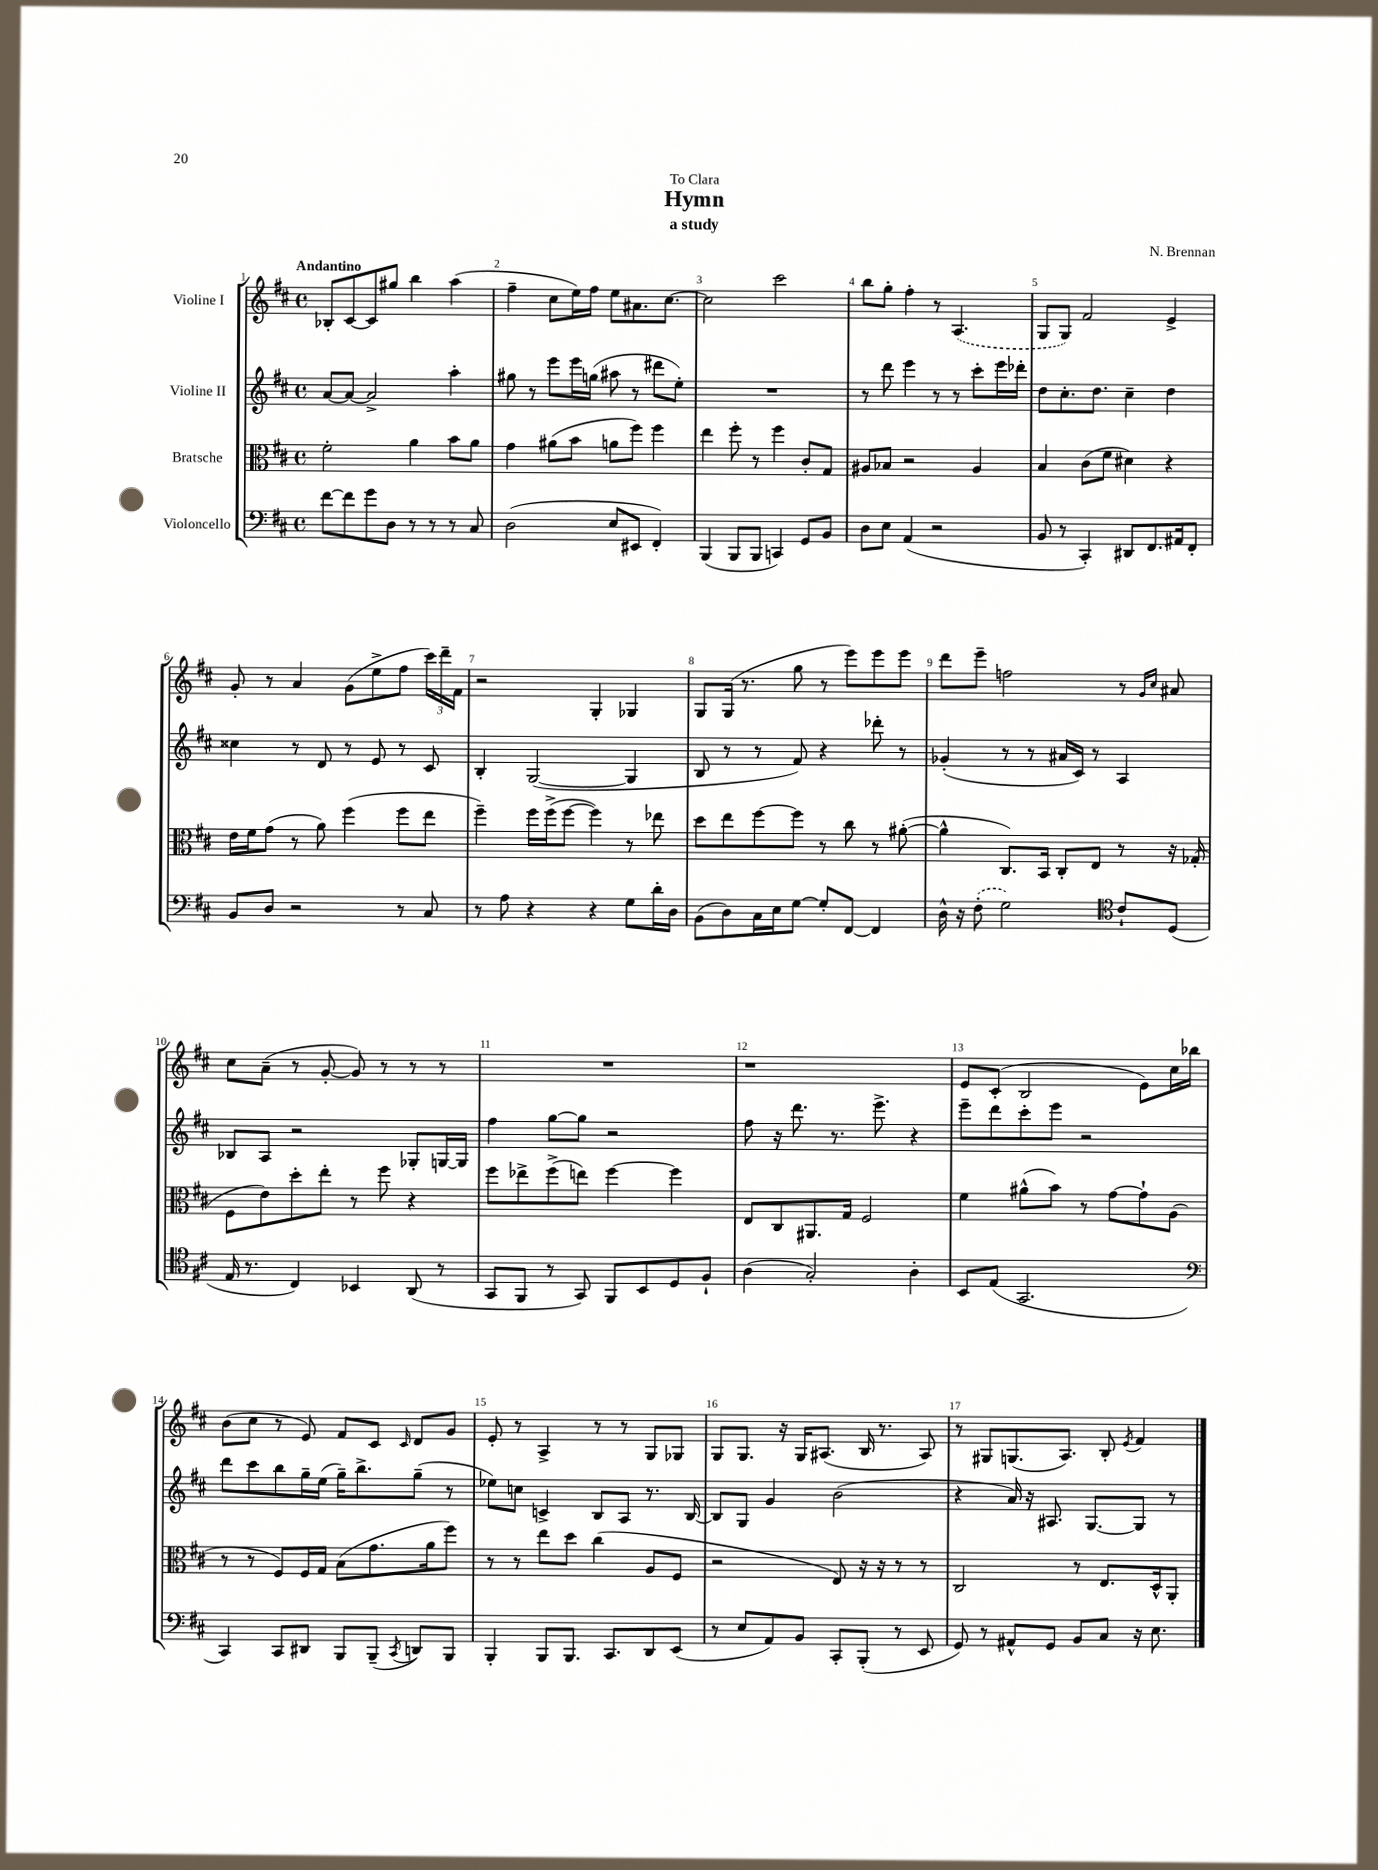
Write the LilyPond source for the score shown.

\header { title = "Hymn" composer = "N. Brennan" subtitle = "a study" dedication = "To Clara" }
<<
\new StaffGroup <<
\new Staff = "s0" \with { instrumentName = "Violine I" } {
    \clef treble \key d \major \defaultTimeSignature \time 4/4 \tempo "Andantino"
    \autoBeamOff bes8[-. cis'8~ cis'8 gis''8] b''4 a''4( |
    fis''4-- cis''8[ e''16) fis''16] e''8[ ais'8. cis''8.]~ |
    cis''2 cis'''2 |
    b''8[ g''8]-. fis''4-. r8 \once \slurDashed a4.( |
    g8[ g8]) fis'2 e'4-> |
    g'8-. r8 a'4 g'8[( e''8-> fis''8] \tuplet 3/2 { cis'''16[) d'''16-- fis'16] } |
    r2 g4-. ges4 |
    g8[ g16]( r8. g''8 r8 e'''8[) e'''8 e'''8] |
    d'''8[ e'''8]-- f''2 r8 \grace { g'16[ cis''16] } ais'8 |
    cis''8[ a'8]--( r8 g'8~-. g'8) r8 r8 r8 |
    R1 |
    r1 |
    e'8[ cis'8]-.( b2 e'8[) cis''16 bes''16] |
    b'8[( cis''8] r8 e'8) fis'8[ cis'8] \grace { cis'16 } d'8[ g'8] |
    e'8-. r8 a4-> r8 r8 g8[ ges8] |
    g8[ g8.] r16 g16[ ais8.]( b16 r8. ais8) |
    r8 gis8[ g8.( a8.]) b8-. \acciaccatura { e'8 } fis'4 \bar "|." |
}
\new Staff = "s1" \with { instrumentName = "Violine II" } {
    \clef treble \key d \major \defaultTimeSignature \time 4/4
    \autoBeamOff a'8[~ a'8]~ a'2-> a''4-. |
    gis''8 r8 e'''8[ e'''16 g''16]( ais''8 r8 dis'''8[ e''8]-.) |
    R1 |
    r8 d'''8 e'''4 r8 r8 cis'''8[-. e'''16 des'''16]-. |
    d''8[ cis''8.-. d''8.] cis''4-- d''4 |
    cisis''4 r8 d'8 r8 e'8 r8 cis'8 |
    b4-. g2~( g4 |
    b8 r8 r8 fis'8) r4 des'''8-. r8 |
    ges'4-.( r8 r8 ais'16[ cis'16]) r8 a4 |
    bes8[ a8] r2 ges8[-. g16~ g16] |
    fis''4 g''8[~ g''8] r2 |
    fis''8 r16 d'''8. r8. e'''8.-> r4 |
    e'''8[-- d'''8 cis'''8-. e'''8] r2 |
    d'''8[ cis'''8 b''8 g''16-- e''16]( g''16[--) b''8.-> g''8]--( r8 |
    ees''8[) c''8] c'4-> b8[ a8] r8. b16~ |
    b8[ g8] g'4 b'2( |
    r4 a'16) r16 ais8. g8.[~ g8] r8 \bar "|." |
}
\new Staff = "s2" \with { instrumentName = "Bratsche" } {
    \clef alto \key d \major \defaultTimeSignature \time 4/4
    \autoBeamOff fis'2-. a'4 b'8[ a'8] |
    g'4 ais'8[( b'8] a'8[ fis''8]) fis''4 |
    e''4 fis''8-. r8 fis''4 cis'8[-. g8] |
    ais8[ bes8] r2 ais4 |
    b4 cis'8[( fis'8] dis'4) r4 |
    e'16[ fis'16 g'8]( r8 a'8) fis''4( fis''8[ e''8] |
    fis''4--) fis''16[ fis''16->( fis''8]~ fis''4) r8 ees''8 |
    d''8[ e''8 fis''8~ fis''8] r8 cis''8 r8 ais'8~-.( |
    ais'4-^ cis8.[) b,16] cis8[-. e8] r8 r16 ges16-.( |
    fis8[ e'8) d''8-. e''8]-. r8 fis''8 r4 |
    fis''8[ ees''8-> fis''8->( e''8]) fis''4~ fis''4 |
    e8[ cis8 ais,8. g16] fis2 |
    fis'4 ais'8[-^( b'8]) r8 g'8[~ g'8-! a8]( |
    r8 r8 fis8[) fis16 g16] b8[( g'8. a'16 fis''8]) |
    r8 r8 e''8[ d''8] cis''4( a8[ fis8] |
    r2 e8) r16 r16 r8 r8 |
    cis2 r8 e8.[ d16-^ a,8]-. \bar "|." |
}
\new Staff = "s3" \with { instrumentName = "Violoncello" } {
    \clef bass \key d \major \defaultTimeSignature \time 4/4
    \autoBeamOff fis'8[~ fis'8 g'8 d8] r8 r8 r8 cis8 |
    d2( e8[ eis,8] fis,4-.) |
    b,,4( b,,8[ b,,8] c,4) g,8[ b,8] |
    d8[ e8] a,4( r2 |
    b,8 r8 cis,4-.) dis,8[ fis,8. ais,16 fis,8]-. |
    b,8[ d8] r2 r8 cis8 |
    r8 a8 r4 r4 g8[ d'16-. d16] |
    b,8[( d8) cis16 e16 g8]~ g8[-. fis,8]~ fis,4 |
    d16-^ r16 \once \slurDashed fis8-.( g2) \clef tenor cis'8[-! d8]( |
    e16 r8. cis4) bes,4 a,8( r8 |
    g,8[ fis,8] r8 g,8) fis,8[ b,8 d8 fis8]-! |
    a4( g2-.) a4-. |
    b,8[ e8]( g,2. |
    \clef bass cis,4) cis,8[ dis,8] b,,8[ b,,8]--( \acciaccatura { cis,8 } d,8[) b,,8] |
    b,,4-. b,,8[ b,,8.] cis,8.[ d,8 e,8]( |
    r8 e8[ a,8) b,8] cis,8[-. b,,8]-.( r8 e,8 |
    g,8) r8 ais,8[-^ g,8] b,8[ cis8] r16 e8. \bar "|." |
}
>>
>>
\layout { \context { \Score \override BarNumber.break-visibility = ##(#f #t #t) barNumberVisibility = #all-bar-numbers-visible } }
